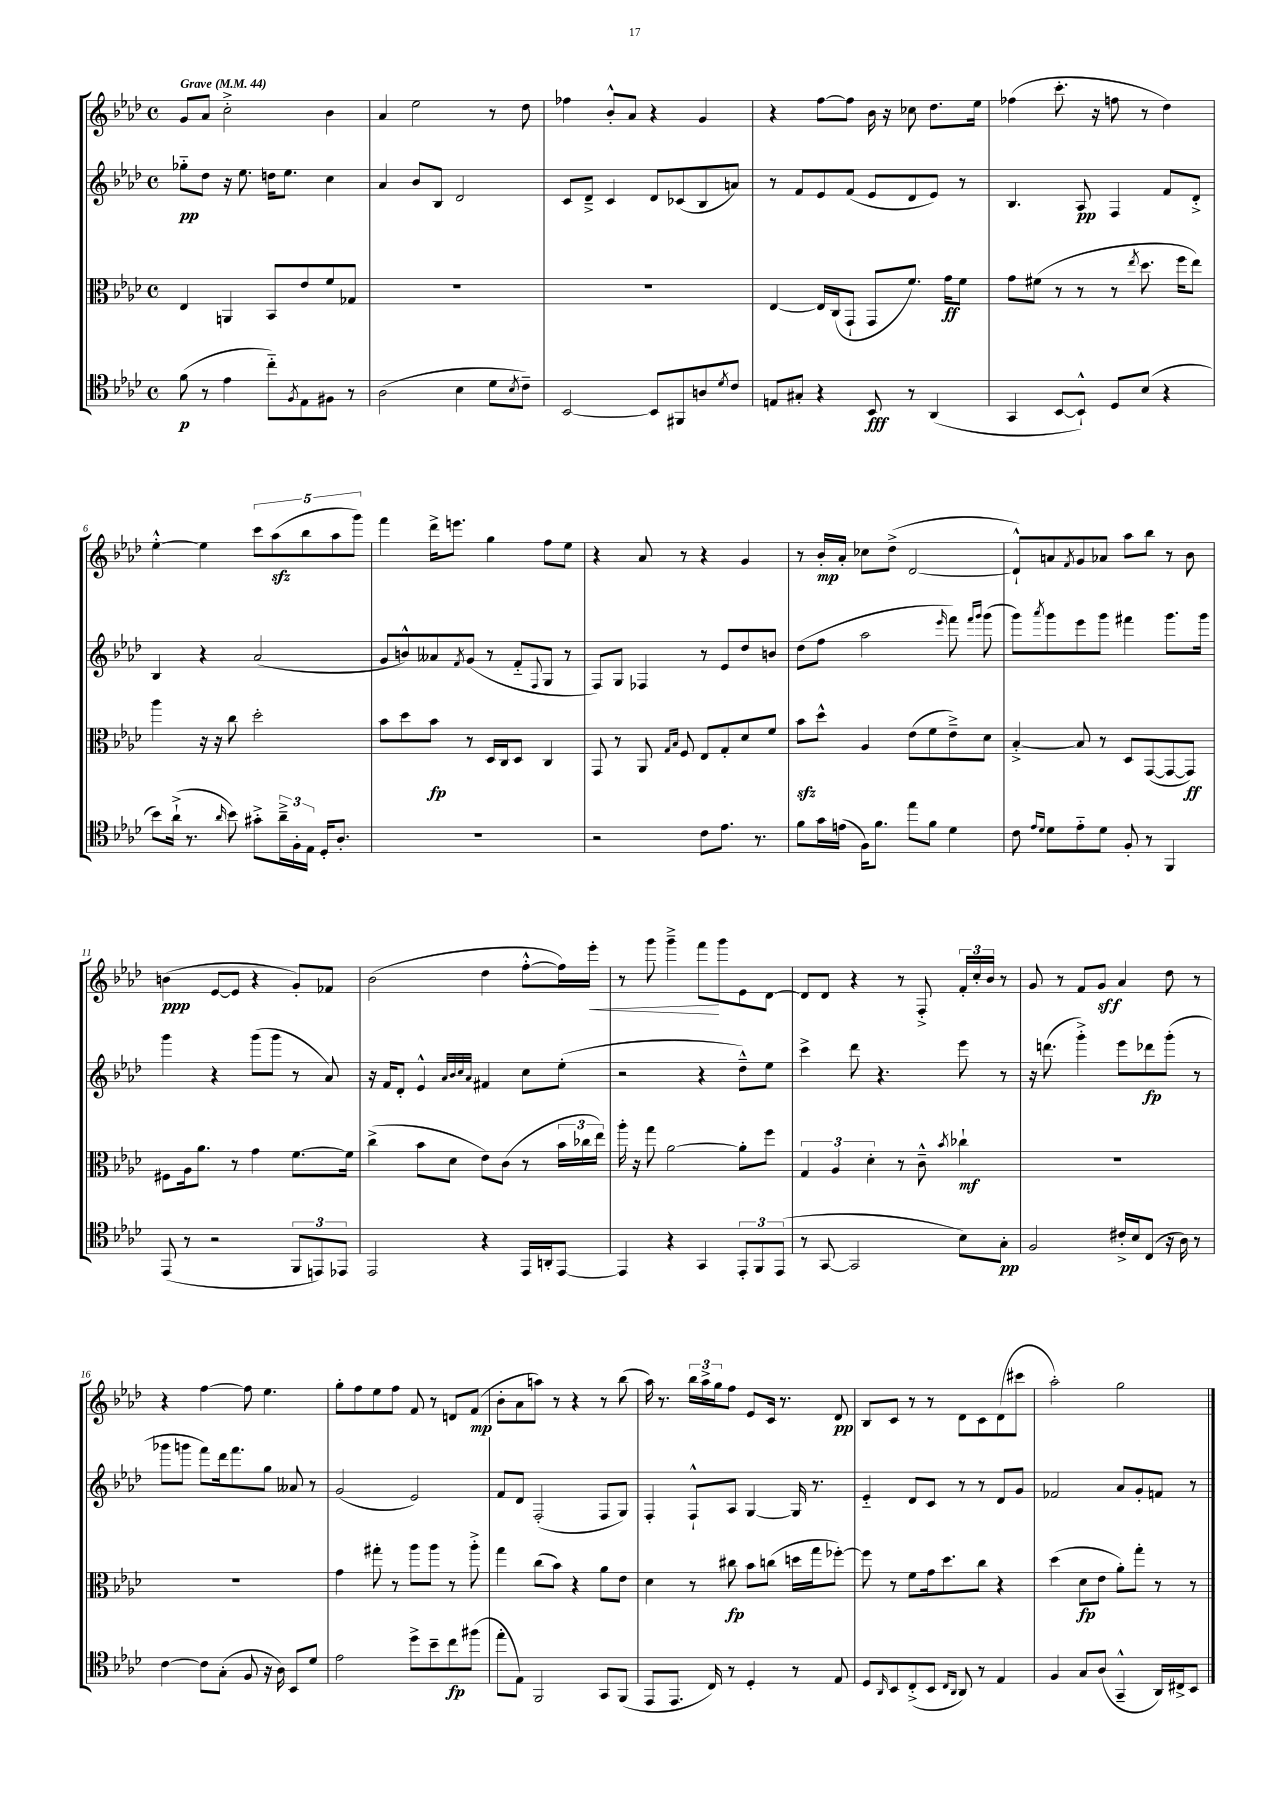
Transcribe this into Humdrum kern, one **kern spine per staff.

**kern	**kern	**kern	**kern
*staff4	*staff3	*staff2	*staff1
*clefC4	*clefC3	*clefG2	*clefG2
*k[b-e-a-d-]	*k[b-e-a-d-]	*k[b-e-a-d-]	*k[b-e-a-d-]
*M4/4	*M4/4	*M4/4	*M4/4
*met(c)	*met(c)	*met(c)	*met(c)
*MM44	*MM44	*MM44	*MM44
(8f\	4E-/	8gg-'~\L	8g/L
8r	.	8dd-\J	8a-/J
4e-\	4AA/	16r	2cc'^\
.	.	8.ee-\	.
8cc'~\L)	8BB-/L	16dd\LK	.
.	.	8.ee-\J	.
8qF/	.	.	.
8E-\	8e-/	.	.
8F#\J	8f/	4cc\	4b-\
8r	8G-/J	.	.
=	=	=	=
(2A-\	1r	4a-/	4a-/
.	.	8b-/L	2ee-\
.	.	8B-/J	.
4B-\	.	2d-/	.
8d-\L	.	.	8r
8qB-/	.	.	.
8c~\J)	.	.	8dd-\
=	=	=	=
[2BB-/	1r	8c/L	4ff-\
.	.	8d-~^/J	.
.	.	4c/	8b-'^^/L
.	.	.	8a-/J
8BB-/]L	.	8d-/L	4r
8FF#/	.	(8c-/	.
8A/	.	8B-/	4g/
8qd-/	.	.	.
8c/J	.	8a/J)	.
=	=	=	=
8E/L	[4E-/	8r	4r
8G#'/J	.	8f/L	.
4r	16E-/]LL	8e-/	[8ff\L
.	(16C/J	.	.
.	8GG`/J	(8f/J	8ff\]J
8BB-/	8GG/L	8e-/L	16b-\
.	.	.	16r
8r	8.f/J)	8d-/	8cc-\
(4AA-/	.	8e-/J)	8.dd-\L
.	16g\LK	.	.
.	8f\J	8r	.
.	.	.	16ee-\Jk
=	=	=	=
4GG/	8g\L	4.B-/	(4ff-\
.	(8f#\J	.	.
[8BB-/L	8r	.	8.ccc'\
8BB-`^^/]J)	8r	8A-/	.
.	.	.	16r
8D-/L	8r	4F/	8ff\
.	8qee-/	.	.
(8B-/J	8.dd-\	.	8r
4r	.	8f/L	4dd-\)
.	16ff\LK	.	.
.	8ee-\J)	8d-'^/J	.
=	=	=	=
8b-\L)	4aa-\	4B-/	[4ee-'^^\
(16a-`^\Jk	.	.	.
8.r	.	.	.
.	16r	4r	4ee-\]
.	16r	.	.
16qqa-/	.	.	.
8b-\)	8cc\	.	.
8g#'^\L	2dd-'\	(2a-/	10ccc\L
.	.	.	(10aa-\
24a-~^\L	.	.	.
24F'\	.	.	.
.	.	.	10bb-\
24E-\JJ	.	.	.
16D-'/LK	.	.	.
.	.	.	10aa-\
8.A-'/J	.	.	.
.	.	.	10ggg\J)
=	=	=	=
1r	8b-\L	8g/L	4fff\
.	8dd-\	8b^^/)	.
.	8b-\J	8a--/	16ddd-^\LK
.	.	.	8.eee\J
.	.	8qf/	.
.	8r	(8g/J	.
.	16D-/LL	8r	4gg\
.	16C/J	.	.
.	8D-/J	8f'~/L	.
.	.	8qqF/	.
.	4C/	8G/J	8ff\L
.	.	8r	8ee-\J
=	=	=	=
2r	8GG/	8F/L)	4r
.	8r	8G/J	.
.	8AA-/	4F-/	8a-/
.	16qqG/LL	.	.
.	16qqB-/JJ	.	.
.	8F/	.	8r
8c\L	8E-/L	8r	4r
8.e-\J	8G'/	8e-/L	.
.	8d-/	8dd-/	4g/
8.r	.	.	.
.	8f/J	8b/J	.
=	=	=	=
8f\L	8b-\L	(8dd-\L	8r
16g\L	8dd-^^\J	8ff\J	16b-'/LL
(16e\JJ	.	.	16a-'/JJ
16F\LK)	4A-/	2aa-\	8cc-\L
8.f\J	.	.	.
.	.	.	(8dd-^\J
8ee-\L	(8e-\L	.	[2d-/
8f\J	8f\	.	.
.	.	16qqeee-/	.
4d-\	8e-~^\)	8fff\)	.
.	.	16qqfff/LL	.
.	.	16qqggg/JJ	.
.	8d-\J	(8ggg\	.
=	=	=	=
8c\	[4B-'^/	8ggg\L)	8d-`^^/]L)
16qqe-/LL	.	.	.
16qqd-/JJ	.	8qaaa-/	.
8d-\L	.	8ggg\	8a/
.	.	.	8qf/
8e-'~\	8B-/]	8eee-\	8g/
8d-\J	8r	8ggg\J	8a-/J
8F'/	8D-/L	4fff#\	8aa-\L
8r	([8GG/	.	8bb-\J
4FF/	8GG/_	8.ggg\L	8r
.	8GG/]J)	.	8b-\
.	.	16ggg\Jk	.
=	=	=	=
(8EE-/	8F#\L	4ggg\	(4b\
8r	16A-\k	.	.
.	8.a-\J	.	.
2r	.	4r	[8e-/L
.	8r	.	8e-/]J
.	4g\	(8ggg\L	4r
.	.	8ggg\J	.
12FF/L	[8.f\L	8r	8g'/L)
12EE/)	.	.	.
.	.	8a-/)	8f-/J
12EE-/J	.	.	.
.	16f\]Jk	.	.
=	=	=	=
2EE-/	(4cc^\	16r	(2b-\
.	.	16f/LK	.
.	.	8d-'/J	.
.	8b-\L	4e-^^/	.
.	8d-\J	.	.
.	.	32qqa-/LLL	.
.	.	32qqb-/	.
.	.	32qqcc/	.
.	.	32qqa-/JJJ	.
4r	8e-\L)	4f#/	4dd-\
.	(8c\J	.	.
16EE-/LL	8r	8cc\L	[8ff'^^\L
16AA'/J	.	.	.
[8EE-/J	24b-\LL	(8ee-'\J	16ff\]L)
.	24cc-\	.	.
.	.	.	16eee-'\JJ
.	24ee-\JJ)	.	.
=	=	=	=
4EE-/]	16aa-'\	2r	8r
.	16r	.	.
.	8gg\	.	8ggg\
4r	[2a-\	.	4ggg~^\
4GG/	.	4r	8fff\L
.	.	.	8ggg\
12EE-'/L	8a-'\]L	8dd-~^^\L)	8e-\
12FF/	.	.	.
.	8ff\J	8ee-\J	[8d-\J
(12EE-/J	.	.	.
=	=	=	=
8r	6G/	4ccc^\	8d-/]L
[8GG/	.	.	8d-/J
.	6A-/	.	.
2GG/]	.	8ddd-\	4r
.	6d-'\	.	.
.	.	4.r	.
.	8r	.	8r
.	8c~^^\	.	8F'^/
.	8qb-/	.	.
8B-\L)	4cc-`\	8eee-\	24f'/LL
.	.	.	24cc'/
.	.	.	24b-/JJ
8G'\J	.	8r	8r
=	=	=	=
2F/	1r	16r	8g/
.	.	(8.ddd\	.
.	.	.	8r
.	.	4ggg'^\)	8f/L
.	.	.	8g/J
16c#'^/LL	.	8eee-\L	4a-/
16B-/J	.	.	.
(8C/J	.	8ddd-\	.
16r	.	(8ggg'\J	8dd-\
16A-\)	.	.	.
8r	.	8r	8r
=	=	=	=
[4c\	1r	8ggg-\L	4r
.	.	8ggg\J	.
8c\]L	.	8fff\L)	[4ff\
(8G'\J	.	16ddd-\k	.
.	.	8.fff\	.
8F/	.	.	8ff\]
16r	.	8gg\J	4.ee-\
16A-\)	.	.	.
8BB-/L	.	8a--/	.
8d-/J	.	8r	.
=	=	=	=
2e-\	4g\	(2g/	8gg'\L
.	.	.	8ff\
.	8gg#'\	.	8ee-\
.	8r	.	8ff\J
8dd-^\L	8aa-\L	2e-/)	8f/
8b-~\	8aa-\J	.	8r
8cc\	8r	.	8d/L
(8ff#\J	8aa-'^\	.	(8f/J
=	=	=	=
8ee-'\L	4gg\	8f/L	8b-'\L
8E-\J)	.	8d-/J	8a-\
2FF/	(8cc\L	(2F'/	8aa\J)
.	8b-\J)	.	8r
.	4r	.	4r
8GG/L	8a-\L	8F/L	8r
(8FF/J	8e-\J	8G/J)	(8bb-\
=	=	=	=
8EE-/L	4d-\	4F'/	16aa-\)
.	.	.	8.r
8.EE-/J	.	.	.
.	8r	8F`^^/L	24bb-\LL
.	.	.	24aa-^\
16C/)	.	.	.
.	.	.	24gg\J
8r	8cc#\	8A-/J	8ff\J
4D-'/	8b-\L	[4G/	8e-/L
.	(8cc\J	.	16c/Jk
.	.	.	8.r
8r	16dd\LL	16G/]	.
.	16gg\J	8.r	.
8E-/	[8ff-'\J)	.	8d-/
=	=	=	=
8D-/L	8ff-\]	4e-'~/	8B-/L
16qqAA-/	.	.	.
8BB-/	8r	.	8c/J
(8C'^/	8f\L	8d-/L	8r
8BB-/J	16g\k	8c/J	8r
.	8.dd-\	.	.
16qqC/LL	.	.	.
16qqAA-/JJ	.	.	.
8AA-/)	.	8r	8d-\L
8r	8cc\J	8r	8c\
4E-/	4r	8d-/L	(8d-\
.	.	8g/J	8ccc#\J
=	=	=	=
4F/	(4dd-\	2f-/	2aa-'\)
8G/L	8d-\L	.	.
(8A-/J	8e-\J	.	.
4GG~^^/	8a-'\L)	8a-/L	2gg\
.	8gg'\J	8g'/	.
16AA-/LL)	8r	8f/J	.
16C#^/J	.	.	.
8BB-/J	8r	8r	.
==	==	==	==
*-	*-	*-	*-
